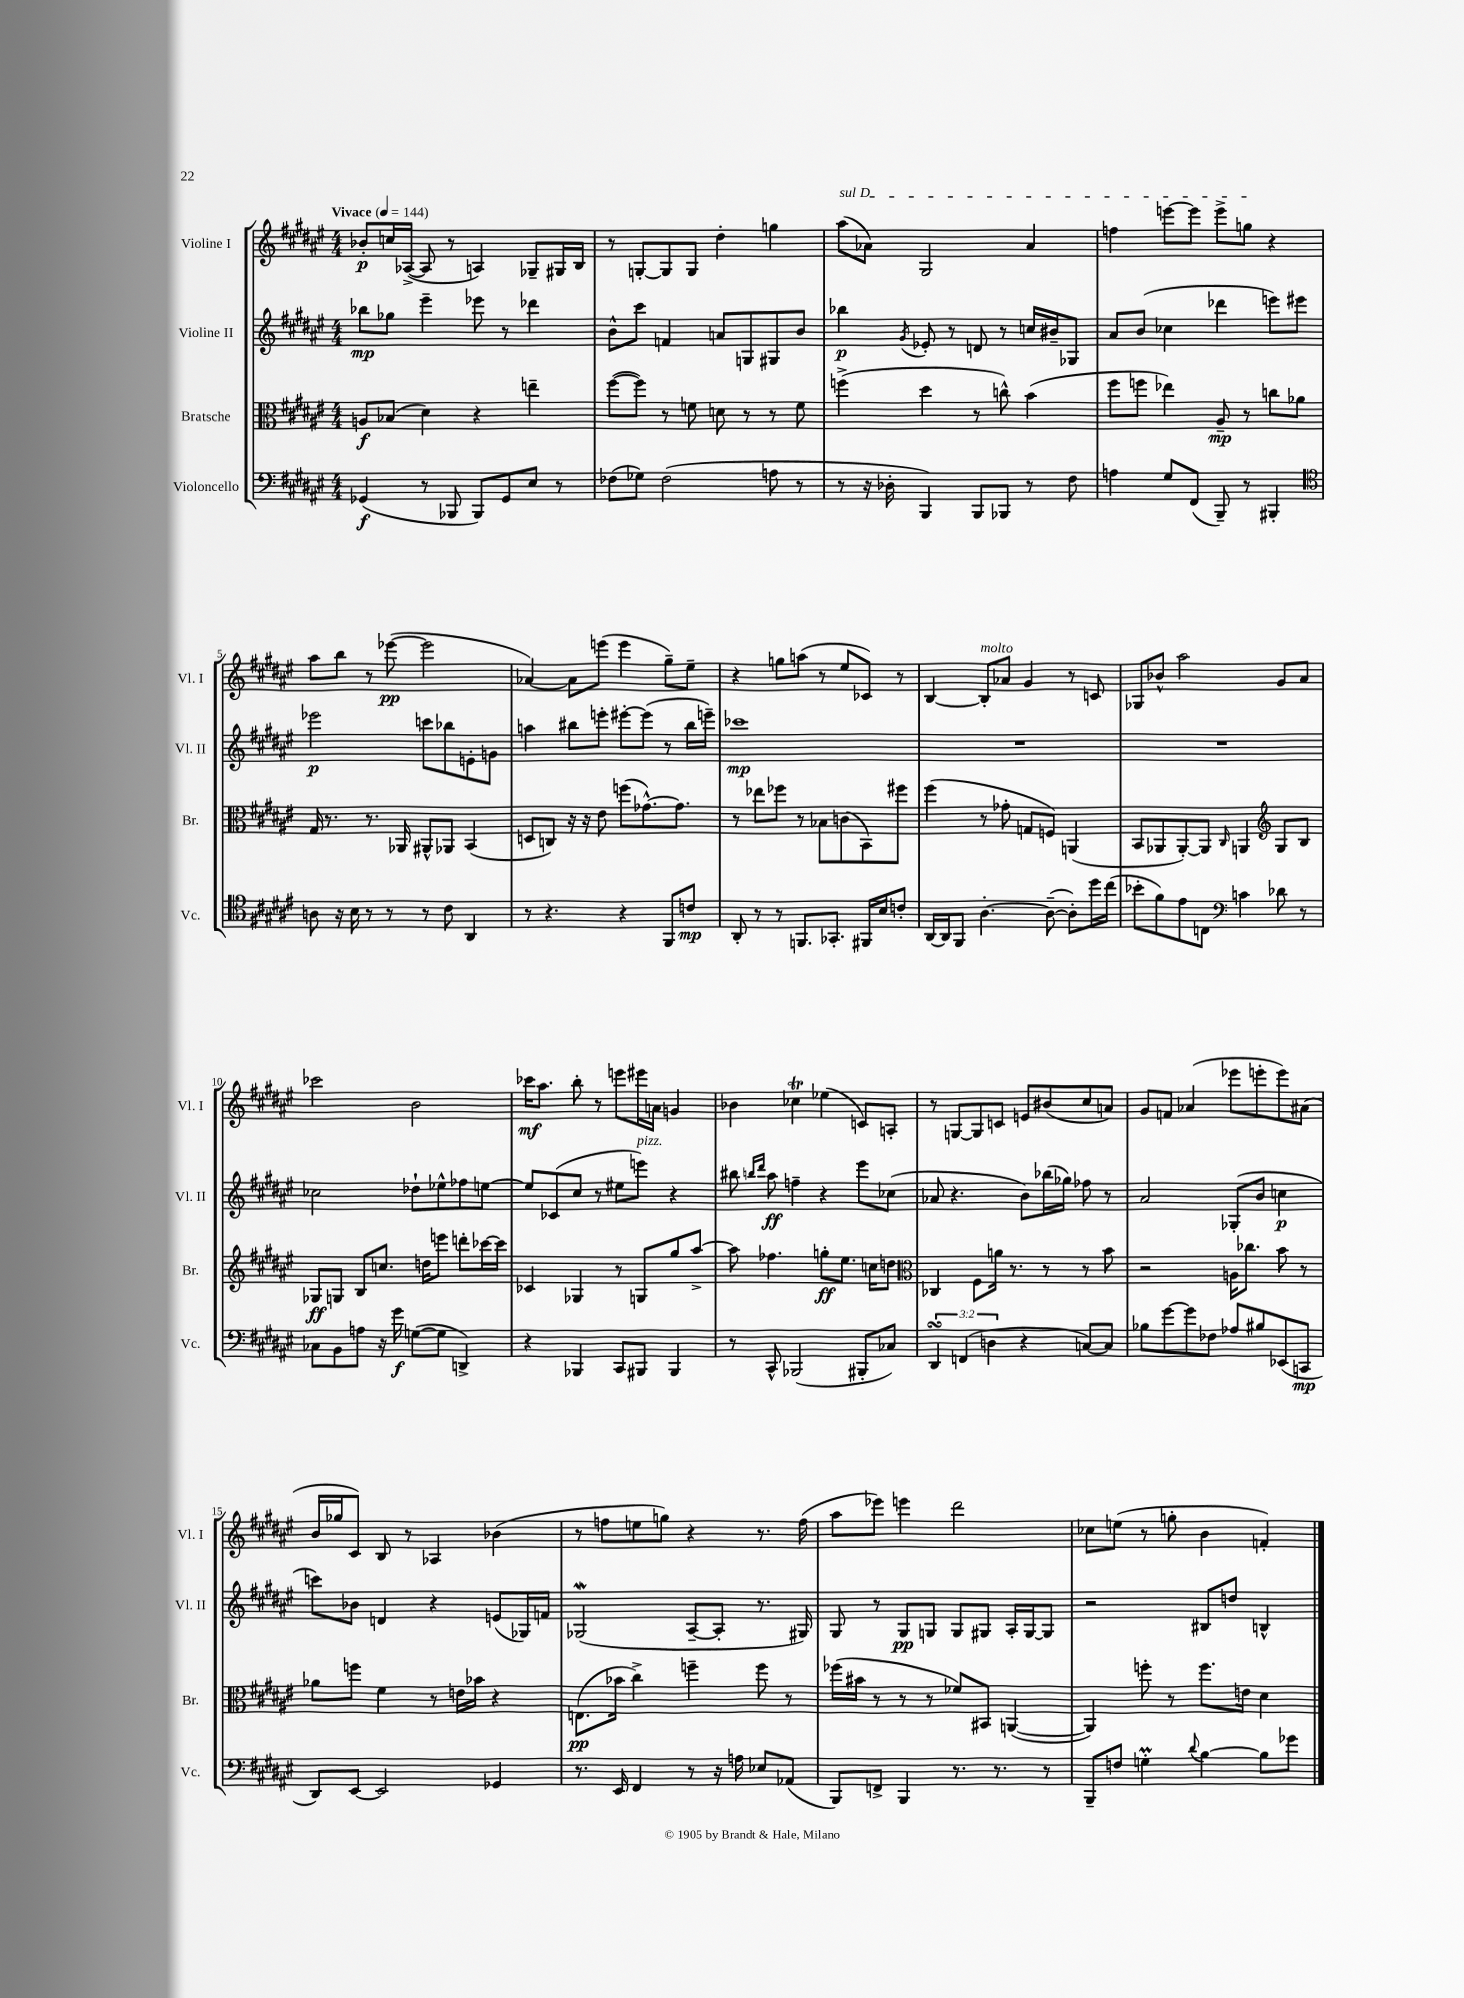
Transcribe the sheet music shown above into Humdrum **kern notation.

**kern	**kern	**kern	**kern
*staff4	*staff3	*staff2	*staff1
*clefF4	*clefC3	*clefG2	*clefG2
*k[f#c#g#d#a#e#]	*k[f#c#g#d#a#e#]	*k[f#c#g#d#a#e#]	*k[f#c#g#d#a#e#]
*M4/4	*M4/4	*M4/4	*M4/4
*MM144	*MM144	*MM144	*MM144
(4GG-/	8A/L	8bb-\L	8b-'/L
.	(8B-/J	8gg-\J	16cc/L
.	.	.	([16A-^/JJ
8r	4d#\)	4eee#~\	8A-/]
8BBB-/	.	.	8r
8BBB-/L)	4r	8eee-\	4A/)
8GG-/	.	8r	.
8E#/J	4ee~\	4ddd-\	8G-~/L
8r	.	.	16G#/L
.	.	.	16B/JJ
=	=	=	=
(8F-\L	([8ff#\L	8b^^\L	8r
8G-\J)	8ff#\]J)	8ccc#\J	[8G'/L
(2F-\	8r	4f/	8G/]
.	8f\	.	8G/J
.	8d\	8a/L	4dd#'\
.	8r	8G/	.
8A\	8r	8G#/	4gg\
8r	8f\	8b/J	.
=	=	=	=
8r	(4ff^\	4bb-\	(8aa#\L
16r	.	.	8a-\J)
16D-'\	.	.	.
.	.	8qg#/	.
4BBB/)	4dd#\	8e-'/	2G#/
.	.	8r	.
8BBB/L	8r	8d/	.
8BBB-/J	8cc^^\)	8r	.
8r	(4b\	16cc/LL	4a-/
.	.	16b#~/J	.
8F#\	.	8G-/J	.
=	=	=	=
4A\	8ff#\L	8a#/L	4ff\
.	8ff\J	(8b/J	.
8G#/L	4ee-\)	4cc-\	[8eee\L
(8FF#/J	.	.	8eee\]J
8BBB~/)	8A#~/	4ddd-\	8eee^\L
8r	8r	.	8gg\J
4BBB#'/	8cc\L	8eee\L)	4r
.	8a-\J	8eee#\J	.
=	=	=	=
*clefC4	*	*	*
8A\	16G#/	2eee-\	8aa#\L
.	8.r	.	.
16r	.	.	8bb\J
16B\	.	.	.
8r	8.r	.	8r
8r	.	.	([8eee-\
.	16AA-/	.	.
8r	8AA#^^/L	8ccc\L	2eee-\]
8c#\	8AA-/J	8bb-\	.
4AA#/	(4BB/	8e'\	.
.	.	8g\J	.
=	=	=	=
8r	8D/L	4aa\	[4a-/)
4.r	8C/J)	.	.
.	16r	8bb#\L	8a-\]L
.	16r	.	.
.	8e#\	8eee'\J	(8eee\J
4r	(8ff\L	[8eee#'\L	4eee\
.	[8.g-^^\)	(8eee#\]J	.
8FF#/L	.	8r	8gg#~\L)
.	8.g-\]J	.	.
8c/J	.	16bb#\LL	8ee#~\J
.	.	16eee~\JJ)	.
=	=	=	=
8AA#'/	8r	1ccc-	4r
8r	8ee-\L	.	.
8r	8ff-\J	.	8gg\L
8.FF/L	8r	.	(8aa\J
.	8B-\L	.	8r
8.GG-'/J	.	.	.
.	(8c\	.	8ee#/L
16FF#/LL	8BB\)	.	8c-/J)
16B/J	.	.	.
8c'/J	8ff#\J	.	8r
=	=	=	=
[16AA#/LL	(4ff#\	1r	[4B/
16AA#/]J	.	.	.
8FF#/J	.	.	.
[4.A#'\	8r	.	8B'/]L
.	8g-'\	.	8a-/J
.	8G/L	.	4g#/
(8A#~\_	8F/J)	.	.
8A#'\]L)	(4AA/	.	8r
16dd#\L	.	.	8c/
(16cc#\JJ	.	.	.
=	=	=	=
8b-'\L	8BB/L	1r	8G-/L
8f#\)	8AA-/	.	8b-^^/J
8e#\	[8AA-'/)	.	2aa#\
8C\J	8AA-/]J	.	.
*clefF4	*	*	*
.	16qqC#/	.	.
4c\	4AA/	.	.
*	*clefG2	*	*
8d-\	8G#/L	.	8g#/L
8r	8B/J	.	8a#/J
=	=	=	=
8C-\L	8G-/L	2cc-\	2ccc-\
8BB\	8G/J	.	.
8A\J	8B/L	.	.
16r	8.cc/J	.	.
16g#\	.	.	.
([8G\L	.	8dd-`\L	2b\
.	16dd\LK	.	.
8G\]J	8eee\J	8ee-^^\	.
4DD^/)	8ddd'\L	8ff-\	.
.	[16ccc-\L	[8ee\J	.
.	16ccc-\]JJ	.	.
=	=	=	=
4r	4c-/	8ee/]L	16ccc-\LK
.	.	.	8.aa#\J
.	.	(8c-/	.
4BBB-/	4G-/	8cc#/J	8bb'\
.	.	8r	8r
8CC#/L	8r	8ee#\L	8eee\L
8BBB#/J	8G/L	8eee\J)	16eee#\L
.	.	.	16a\JJ
4BBB#/	8gg#/	4r	4g/
.	[8aa#^/J	.	.
=	=	=	=
8r	8aa#\]	8bb#\	4b-\
.	.	16qqbb/LL	.
.	.	16qqddd#/JJ	.
8CC#^^/	4.ff-\	8aa#\	.
(2BBB-/	.	4ff~\	4cc-\
.	8gg'\L	4r	(4ee-\
.	8.ee#\J	.	.
8BBB#'/L	.	8eee#\L	8c/L)
.	16cc\LK	.	.
8C-/J)	8dd\J	(8cc-\J	8A'/J
=	=	=	=
*	*clefC3	*	*
6DD#/	4C-/	8a-/	8r
.	.	4.r	[8G/L
(6FF/	.	.	.
.	8F#\L	.	8G/]
6D\	.	.	.
.	16a\Jk	.	8c/J
.	8.r	.	.
4r	.	8b\L)	8e/L
.	8r	(16bb-\L	(8b#/
.	.	16gg-\JJ)	.
[8C/L)	8r	8ff-\	8cc#/
8C/]J	8b\	8r	8a/J)
=	=	=	=
8B-\L	2r	2a#/	8g#/L
[8g#\	.	.	8f/J
8g#\]	.	.	(4a-/
8F-\J	.	.	.
8A-/L	16A\LK	(8G-'/L	8eee-\L
.	8.cc-\J	.	.
8B#/	.	8b/J	8eee'\
(8EE-/	8b\	4cc\	8eee\)
8CC/J	8r	.	(8a#\J
=	=	=	=
8DD#/L)	8a-\L	8ccc\L)	16b/LL
.	.	.	16gg-/J
[8EE#/J	8ff\J	8b-\J	8c#/J)
2EE#/]	4f#\	4d/	8B/
.	.	.	8r
.	8r	4r	4A-/
.	16e\LL	.	.
.	16b-\JJ	.	.
4GG-/	4r	(8e/L	(4b-\
.	.	16G-/L)	.
.	.	16f/JJ	.
=	=	=	=
8.r	(8.E\L	(2G-/	8r
.	.	.	8ff\L
16EE#/	16b-\Jk	.	.
4FF#/	4cc#^\)	.	8ee\
.	.	.	8gg\J)
8r	4ff~\	[8A#~/L	4r
16r	.	8A#'/]J	.
16A\	.	.	.
8E-/L	8ff\	8.r	8.r
(8AA-/J	8r	.	.
.	.	16G#/)	(16ff\
=	=	=	=
8BBB/L)	(16ff-\LL	8G#/	8aa#\L
.	16b#\JJ	.	.
8FF^/J	8r	8r	8eee-\J)
4BBB/	8r	8G#/L	4eee\
.	8r	8G/J	.
8.r	8f-/L)	8G/L	2ddd#\
.	8BB#/J	8G#/J	.
8.r	.	.	.
.	([4AA/	16A#'/LL	.
.	.	[16G#/J	.
8r	.	8G#/]J	.
=	=	=	=
8BBB~/L	4AA/])	2r	8cc-\L
8F/J	.	.	(8ee\J
4G'\	8ff'\	.	8r
.	8r	.	8gg'\
8qqd#/	.	.	.
[4B\	8.ff\L	8B#/L	4b\
.	.	8dd/J	.
.	16e\Jk	.	.
8B\]L	4d#\	4B^^/	4f'/)
8g-\J	.	.	.
==	==	==	==
*-	*-	*-	*-
